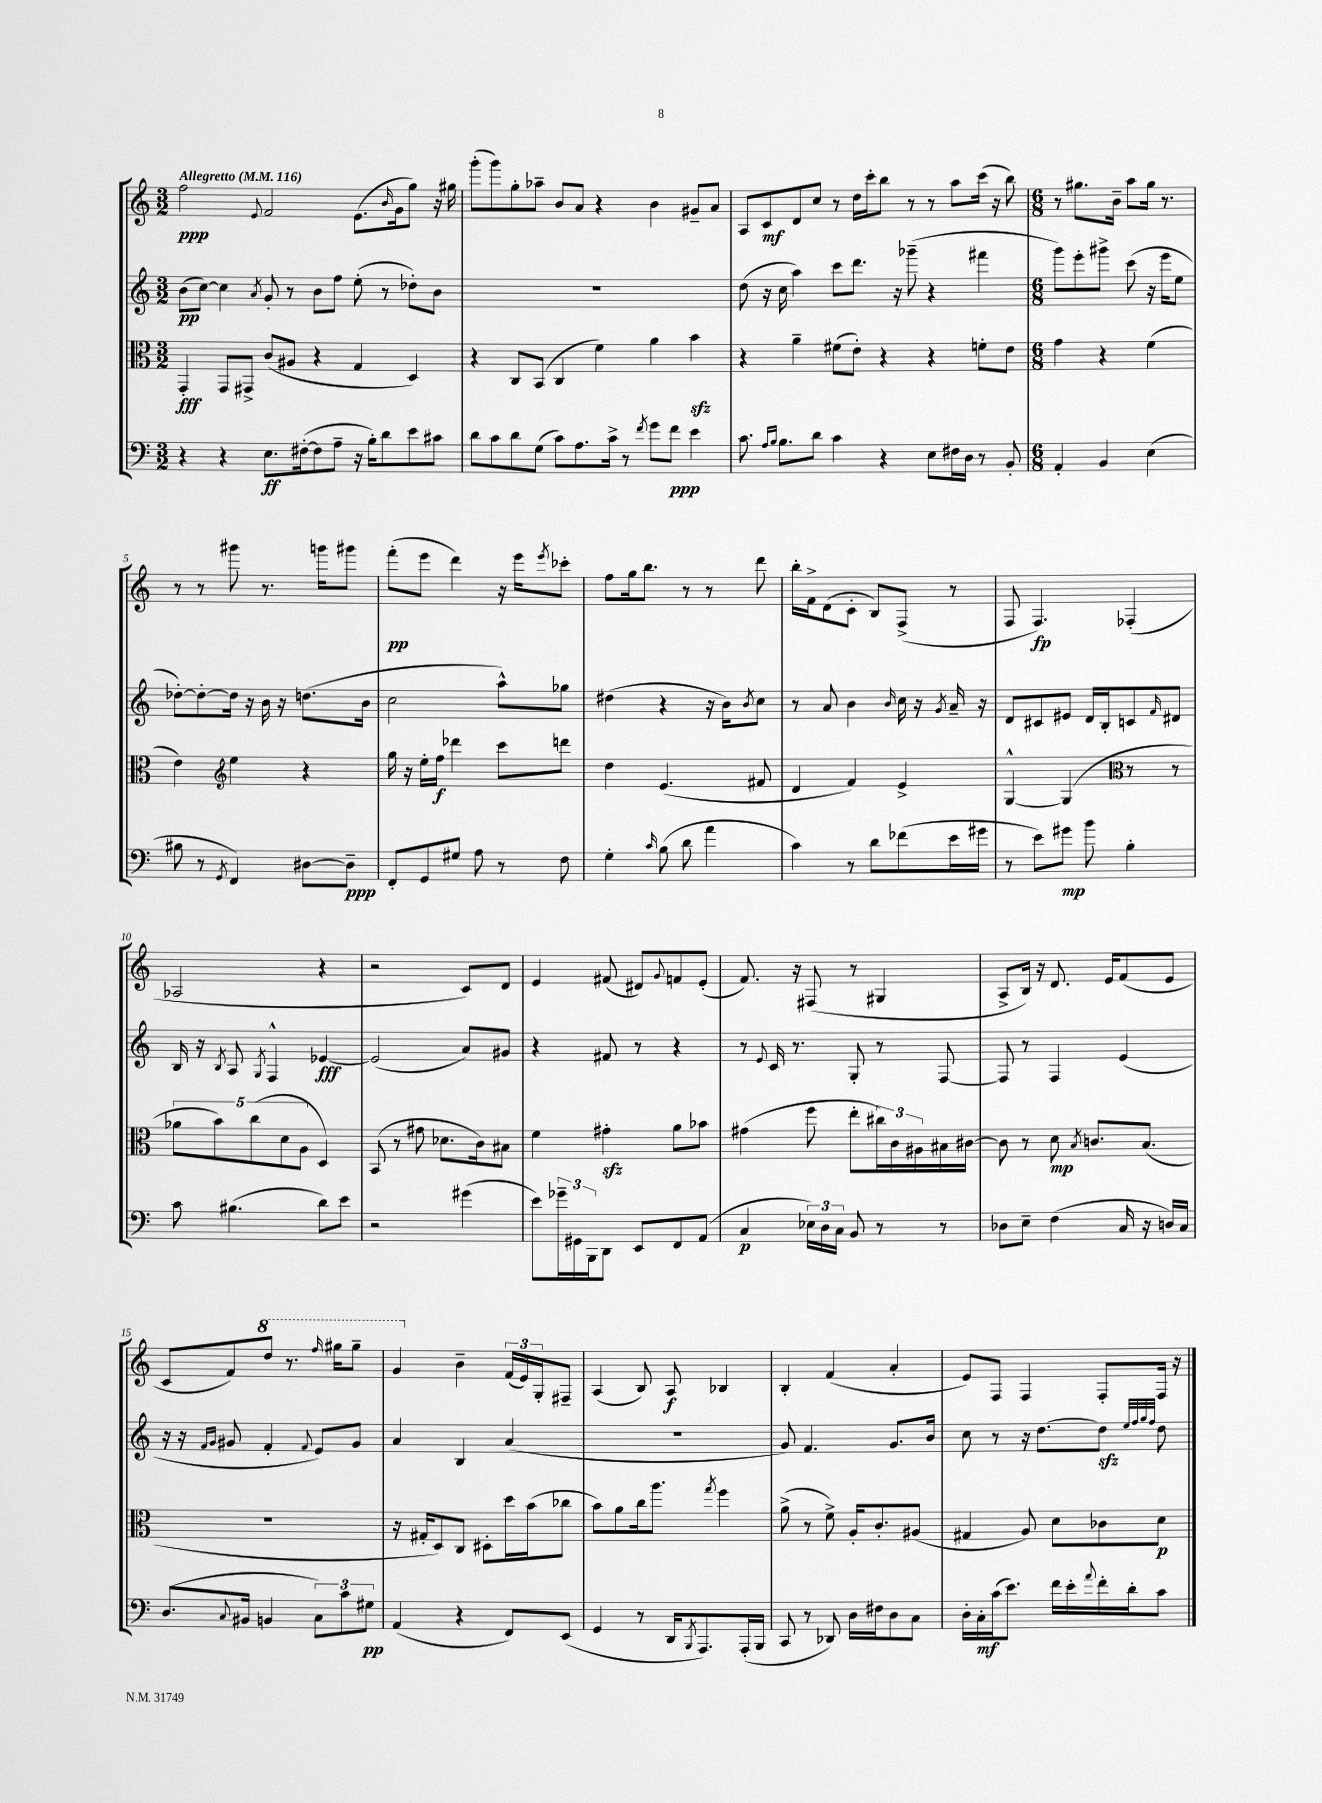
<<
\new StaffGroup <<
\new Staff = "s0" {
    \clef treble \key c \major \numericTimeSignature \time 3/2 \tempo "Allegretto" 4 = 116
    f''2\ppp \appoggiatura { e'8 } f'2 e'8.( \grace { b'16 } g'16 g''8) r16 gis''16 |
    g'''8-.( g'''8) g''8-. aes''8-- b'8 a'8 r4 b'4 gis'8-- a'8 |
    a8 c'8\mf d'8 c''8 r8 d''16 c'''16-. b''8 r8 r8 a''8 c'''16( r16 b''8) |
    \numericTimeSignature \time 6/8 r8 gis''8. b'16-- a''8 gis''16 r8. |
    r8 r8 gis'''8 r8. g'''16 gis'''8 |
    f'''8-.\pp( e'''8 d'''4) r16 e'''16 \acciaccatura { e'''8 } ces'''8-. |
    f''8 g''16 b''8. r8 r8 d'''8 |
    b''16-. f'16-> d'8( c'8-. b8) f8->( r8 |
    f8 f4.\fp) fes4-.( |
    aes2 r4 |
    r2 c'8) d'8 |
    e'4 fis'8( dis'8) \appoggiatura { g'8 } f'8 e'8-.( |
    f'8.) r16 fis8( r8 gis4 |
    a8-> b16) r16 d'8. e'16 f'8( e'8 |
    c'8 f'8) \ottava #1 d'''8 r8. \grace { f'''16 } gis'''16 gis'''8-- |
    g''4 \ottava #0 b'4-- \tuplet 3/2 { f'16( e'16) g16-. } fis8-- |
    a4( b8) a8\f bes4 |
    b4-. f'4( a'4-. |
    e'8) f8 f4 f8-. f16 r16 \bar "|." |
}
\new Staff = "s1" {
    \clef treble \key c \major \numericTimeSignature \time 3/2
    b'8\pp( c''8~) c''4 \acciaccatura { a'8 } g'8-. r8 b'8 f''8 e''8-.( r8 des''8-.) b'8 |
    R1. |
    d''8( r16 c''16 a''4) c'''8 d'''8. r16 ges'''8--( r4 fis'''4 |
    \numericTimeSignature \time 6/8 g'''8) e'''8-. gis'''8-> c'''8( r16 e'''16 e''8 |
    des''8~-.) des''8~-. des''16 r16 b'16 r16 d''8.( b'16 |
    c''2 a''8-^) ges''8 |
    dis''4( r4 r16 b'16) \acciaccatura { b'8 } c''8 |
    r8 a'8 b'4 \grace { b'16 } c''16 r16 \acciaccatura { g'8 } a'16-- r16 |
    d'8 cis'8 eis'8 d'16 b16-. c'8 \grace { f'16 } dis'8 |
    b16 r16 \acciaccatura { b8 } a8 \acciaccatura { g8 } f4-^ ees'4~\fff |
    ees'2( a'8) gis'8 |
    r4 fis'8 r8 r4 |
    r8 \appoggiatura { e'8 } c'16 r8. g8-. r8 f8~ |
    f8 r8 f4 e'4( |
    r16 r16 \grace { f'16 g'16 } gis'8 f'4-. \appoggiatura { f'8 } e'8) gis'8 |
    a'4 b4 a'4( |
    R2. |
    g'8) f'4. g'8. b'16 |
    c''8 r8 r16 d''8.~ d''8\sfz \grace { e''32 f''32 g''32 f''32 } d''8 \bar "|." |
}
\new Staff = "s2" {
    \clef alto \key c \major \numericTimeSignature \time 3/2
    g,4-.\fff g,8 gis,8-> c'8( ais8 r4 g4 d4) |
    r4 c8 b,8( c4 f'4) a'4 b'4\sfz |
    r4 a'4-- fis'8( e'8-.) r4 r4 f'8-. e'8 |
    \numericTimeSignature \time 6/8 g'4 r4 f'4( |
    e'4) \clef treble e''4 r4 |
    g''16 r16 e''16-. f''16\f des'''4 c'''8 d'''8 |
    d''4 e'4.( fis'8 |
    d'4 f'4) e'4-> |
    g4~-^ g4( r8 r8 |
    \clef alto \tuplet 5/4 { aes'8 b'8) c''8( d'8 a8 } d4) |
    b,8( r8 gis'8 des'8. c'16) bis8 |
    f'4 gis'4-.\sfz a'8 bes'8 |
    gis'4( f''8 e''8-. \tuplet 3/2 { cis''16) c'16 ais16 } bis16 cis'16~ |
    cis'8 r8 d'8\mp \acciaccatura { b8 } c'8. b8.( |
    R2. |
    r16 gis16-. d8) c8 dis8-. d''16 b'16( ces''8 |
    b'8) a'8 c''16 a''8. \acciaccatura { g''8 } f''4 |
    a'8->( r8 f'8->) a16-. c'8.-. ais8( |
    gis4 a8) d'8 ces'8 d'8\p \bar "|." |
}
\new Staff = "s3" {
    \clef bass \key c \major \numericTimeSignature \time 3/2
    r4 r4 e8.\ff fis16~-.( fis8 a8-- r16 b16-.) d'8 e'8 cis'8 |
    d'8 c'8 d'8 g8( c'8) a8. c'16-> r8 \acciaccatura { f'8 } g'8 f'8\ppp e'4 |
    c'8. \grace { a16 b16 } b8. d'8 c'4 r4 e8 fis16 d16 r8 b,8-. |
    \numericTimeSignature \time 6/8 a,4-. b,4 e4( |
    bis8 r8 \acciaccatura { g,8 } f,4) dis8~ dis8--\ppp |
    f,8-. g,8 gis8 a8 r8 f8 |
    g4-. \grace { c'16 } b8( d'8 a'4 |
    c'4) r8 d'8 fes'8( e'16 gis'16 |
    r8 e'8) gis'8\mp b'8 b4-. |
    c'8 bis4.( d'8) e'8 |
    r2 gis'4( |
    e'8) \tuplet 3/2 { ges'16-- gis,16 b,,16 } d,8 e,8 f,8 a,8( |
    c4\p \tuplet 3/2 { ees16) d16 c16 } b,8 r8 r8 |
    des8 e8-- f4( c16 r16 d16) c16 |
    d8.( \appoggiatura { c8 } bis,16 b,4 \tuplet 3/2 { c8) c'8 gis8\pp } |
    a,4( r4 f,8) e,8( |
    g,4 r8 d,16 \acciaccatura { b,,8 } a,,8.) a,,16-.( b,,16 |
    c,8 r8 des,8) d16 fis16 d8 c8 |
    d16-. c16-.\mf c'16( e'8.) f'16 e'16-. \appoggiatura { a'8 } f'16-. d'16-. c'8 \bar "|." |
}
>>
>>
